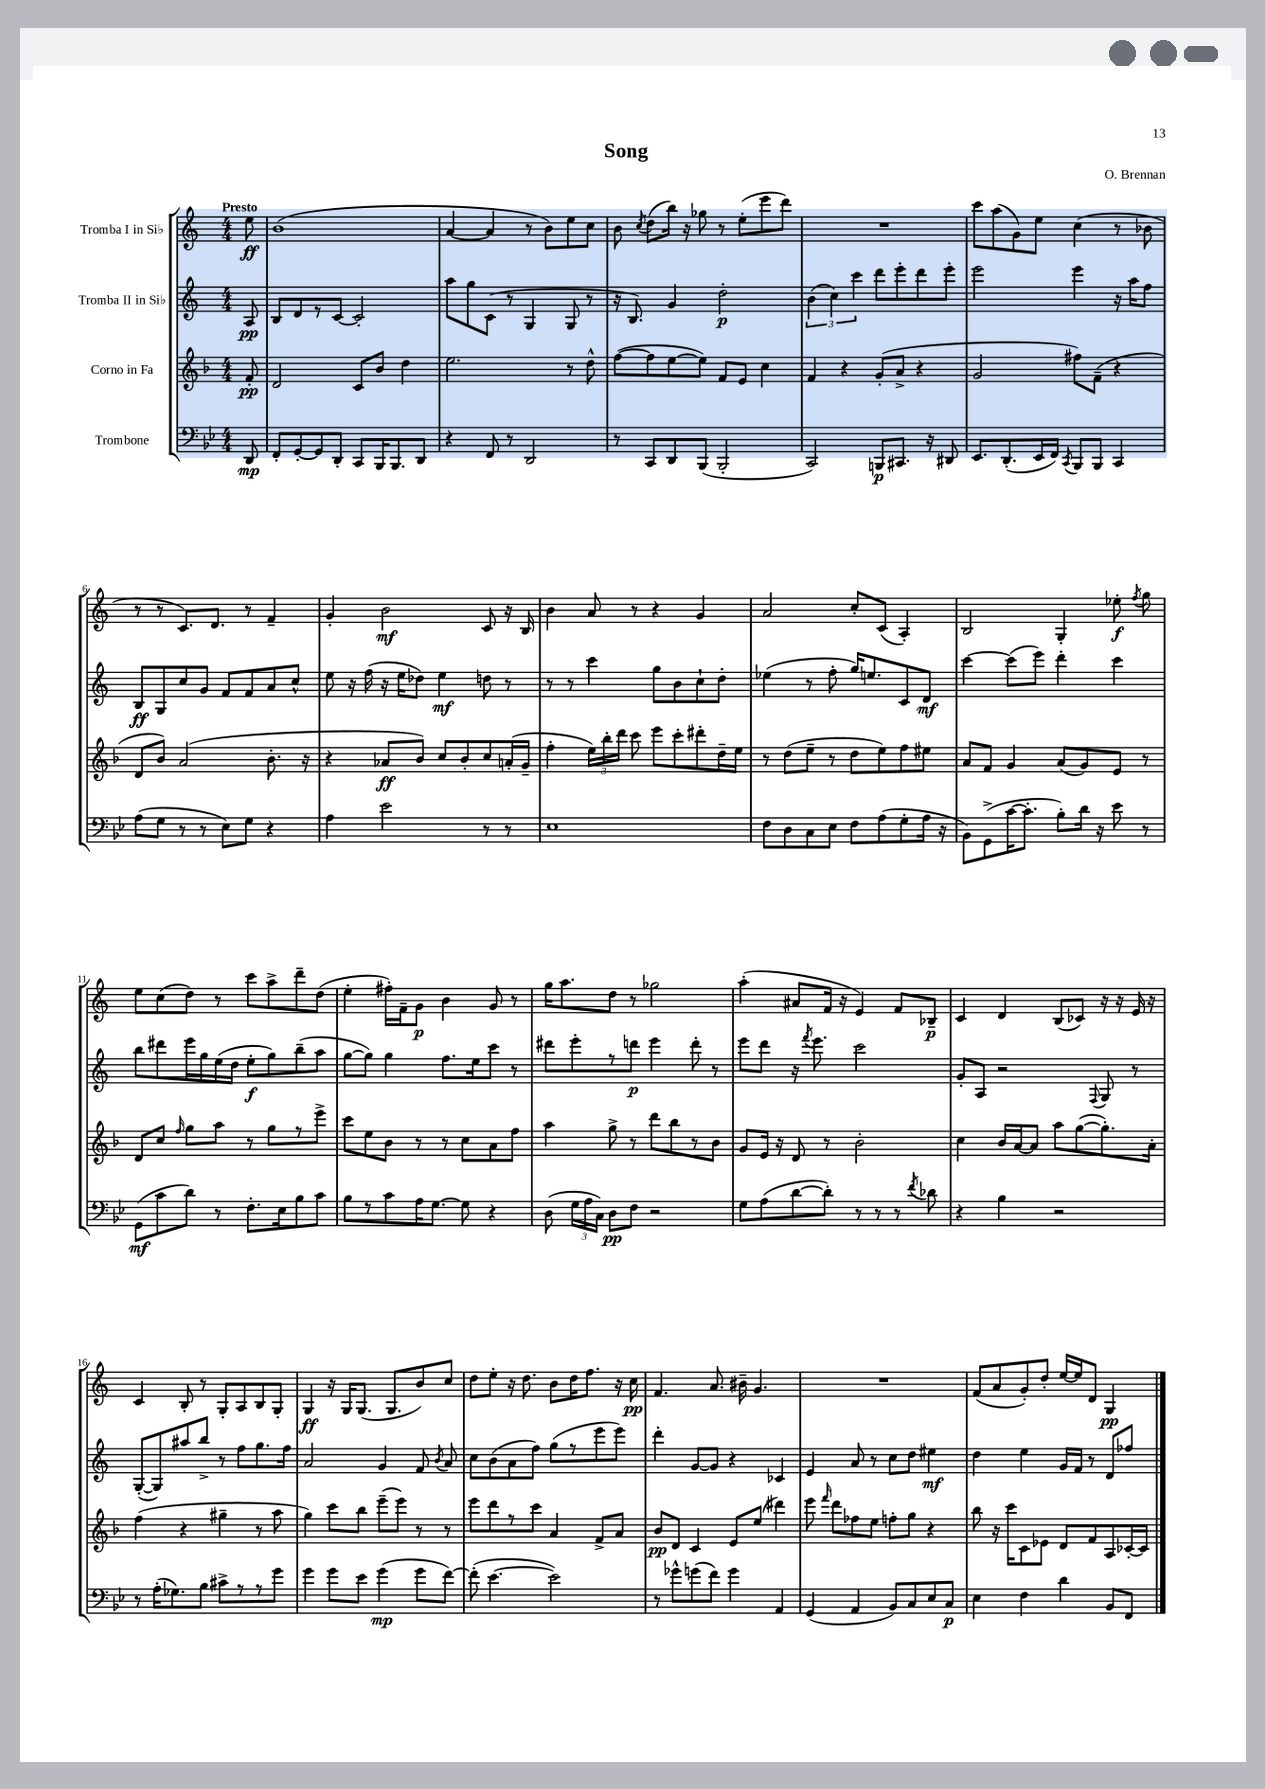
\header { title = "Song" composer = "O. Brennan" }
<<
\new StaffGroup <<
\new Staff = "s0" \with { instrumentName = "Tromba I in Sib" } {
    \clef treble \key c \major \numericTimeSignature \time 4/4 \partial 8 \tempo "Presto"
    \autoBeamOff e''8\ff |
    b'1( |
    a'4~ a'4 r8 b'8[) e''8 c''8] |
    b'8 \acciaccatura { c''8 } d''8[( b''16]) r16 ges''8 r8 e''8[-.( e'''8 d'''8]) |
    R1 |
    c'''8[ a''8( g'8) e''8] c''4( r8 bes'8 |
    r8 r8 c'8.[) d'8.] r8 f'4-- |
    g'4-. b'2\mf c'8 r16 b16 |
    b'4 a'8 r8 r4 g'4 |
    a'2 c''8[-. c'8]( a4-.) |
    b2 g4-. ees''8-.\f \acciaccatura { f''8 } g''8 |
    e''8[ c''8( d''8]) r8 c'''8[ a''8-> d'''8-- d''8]( |
    e''4-. fis''16[-.) f'16-- g'8]\p b'4 g'8 r8 |
    g''16[ a''8. d''8] r8 ges''2 |
    a''4-.( ais'8[ f'16] r16 e'4) f'8[ bes8]--\p |
    c'4 d'4 b8[( ces'8]) r16 r16 e'16 r16 |
    c'4 b8-. r8 g8[-. a8 b8 g8]-. |
    g4\ff r16 g16[ g8.]( g8.[ b'8) c''8] |
    d''8[ e''8]-. r16 d''8. b'8[ d''16 f''8.] r16 c''16\pp |
    f'4. a'8. bis'16-- g'4. |
    R1 |
    f'8[( a'8 g'8-.) d''8]-. e''16[~ e''16 d'8] g4\pp \bar "|." |
}
\new Staff = "s1" \with { instrumentName = "Tromba II in Sib" } {
    \clef treble \key c \major \numericTimeSignature \time 4/4 \partial 8
    \autoBeamOff a8\pp |
    b8[ d'8 r8 c'8]~ c'2-. |
    a''8[ g''8 c'8]( r8 g4 g8 r8 |
    r16 b8.) g'4 d''2-.\p |
    \tuplet 3/2 { b'4( c''4) c'''4 } d'''8[ e'''8-. d'''8 e'''8]-. |
    e'''2 e'''4 r16 a''16[ f''8] |
    b8[\ff g8 c''8 g'8] f'8[ f'8 a'8 c''8]-^ |
    e''8 r16 f''16( r16 e''16[ des''8]) e''4\mf d''8 r8 |
    r8 r8 c'''4 g''8[ b'8 c''8-! d''8]-. |
    ees''4( r8 f''8-. g''16[) e''8. c'8 d'8]\mf |
    c'''4~ c'''8[( e'''8]) d'''4-. c'''4 |
    b''8[ dis'''8 e'''16 g''16 e''16( d''16] e''8[-.\f g''8) b''8--( a''8] |
    g''8[~ g''8]) g''4 f''8.[ e''16 c'''8] r8 |
    dis'''8[ e'''8-. r8 d'''8]\p e'''4 d'''8-. r8 |
    e'''8[ d'''8] r16 \acciaccatura { f'''8 } e'''8. c'''2 |
    g'8[-. a8] r2 \appoggiatura { f8 } g8 r8 |
    g8[~-.( g8) ais''8 b''8]-> r8 f''8[ g''8. f''16] |
    a'2 g'4 f'8 \acciaccatura { b'8 } a'8 |
    c''8[ b'8( a'8 f''8]) g''8[( r8 e'''8 e'''8]) |
    d'''4-. g'8[~ g'8] r4 ces'4 |
    e'4 a'8 r8 c''8[ d''8] eis''4\mf |
    d''4 e''4 g'16[ f'16] r8 d'8[ fes''8] \bar "|." |
}
\new Staff = "s2" \with { instrumentName = "Corno in Fa" } {
    \clef treble \key f \major \numericTimeSignature \time 4/4 \partial 8
    \autoBeamOff f'8-.\pp |
    d'2 c'8[ bes'8] d''4 |
    e''2. r8 d''8-^ |
    f''8[~( f''8 e''8~ e''8]) f'8[ e'8] c''4 |
    f'4 r4 g'8[-.( a'8]-> r4 |
    g'2 fis''8[) f'8]--( r4 |
    d'8[ bes'8]) a'2( bes'8.-. r16 |
    r4 aes'8[\ff bes'8]) c''8[ bes'8-. c''8 a'16-.( g'16]-- |
    f''4-. \tuplet 3/2 { e''16[) bes''16-. d'''16] } c'''8 e'''8[ c'''8-. dis'''8-. d''16-- e''16] |
    r8 d''8[( e''8]-- r8 d''8[ e''8) f''8 eis''8] |
    a'8[ f'8] g'4 a'8[( g'8) e'8] r8 |
    d'8[ c''8] \grace { f''16 } g''8[ a''8] r8 g''8[ r8 e'''8]-> |
    c'''8[ e''8 bes'8] r8 r8 c''8[ a'8 f''8] |
    a''4 g''8-> r8 d'''8[ bes''8 r8 bes'8] |
    g'8[ e'16] r16 d'8 r8 bes'2-. |
    c''4 bes'16[ a'16~ a'8] a''8[ g''8~( g''8.-.) a'16]-. |
    f''4( r4 gis''4-- r8 a''8 |
    g''4) c'''8[ bes''8] e'''8[--( e'''8]) r8 r8 |
    e'''8[ d'''8 r8 c'''8] a'4 f'8[-> a'8] |
    bes'8[\pp d'8] c'4 e'8[ e''8]( dis'''4) |
    e'''8 \grace { f'''16 } d'''8[ fes''8 e''8] f''8[-. g''8] r4 |
    bes''8 r16 c'''16[ c'8 ees'8] d'8[ f'8 a8 ces'16~-. ces'16] \bar "|." |
}
\new Staff = "s3" \with { instrumentName = "Trombone" } {
    \clef bass \key bes \major \numericTimeSignature \time 4/4 \partial 8
    \autoBeamOff d,8\mp |
    f,8[-. g,8~-. g,8 d,8]-. c,8[ bes,,16 bes,,8. d,8] |
    r4 f,8 r8 d,2 |
    r8 c,8[ d,8 bes,,8]( bes,,2-. |
    c,2) b,,8[\p cis,8.] r16 dis,8 |
    ees,8.[ d,8.-.( ees,16 f,16]) \acciaccatura { c,8 } bes,,8[ bes,,8] c,4 |
    a8[( g8] r8 r8 ees8[) g8] r4 |
    a4 ees'2 r8 r8 |
    ees1 |
    f8[ d8 c8 ees8] f8[ a8( g8-. a16] r16 |
    bes,8[) g,8->( c'16~ c'8.]-. bes8[-.) d'16] r16 ees'8 r8 |
    g,8[\mf( c'8 d'8]) r8 f8.[-. ees16 bes8 c'8] |
    bes8[ r8 c'8 a16 g8.]~ g8 r4 |
    d8( \tuplet 3/2 { g16[ a16 c16]) } d8[\pp f8] r2 |
    g8[ a8( d'8~ d'8]-.) r8 r8 r8 \acciaccatura { f'8 } des'8 |
    r4 bes4 r2 |
    r8 a16[-.( ges8.) bes8] cis'8[-> r8 r8 g'8] |
    g'4 g'8[ ees'8] g'4\mp( g'8[ f'8]~) |
    f'8-.( ees'4.~ ees'2) |
    r8 ges'8[-^ g'8( f'8]) g'4 a,4 |
    g,4( a,4 bes,8[) c8 ees8 c8]\p |
    ees4 f4 d'4 bes,8[ f,8] \bar "|." |
}
>>
>>
